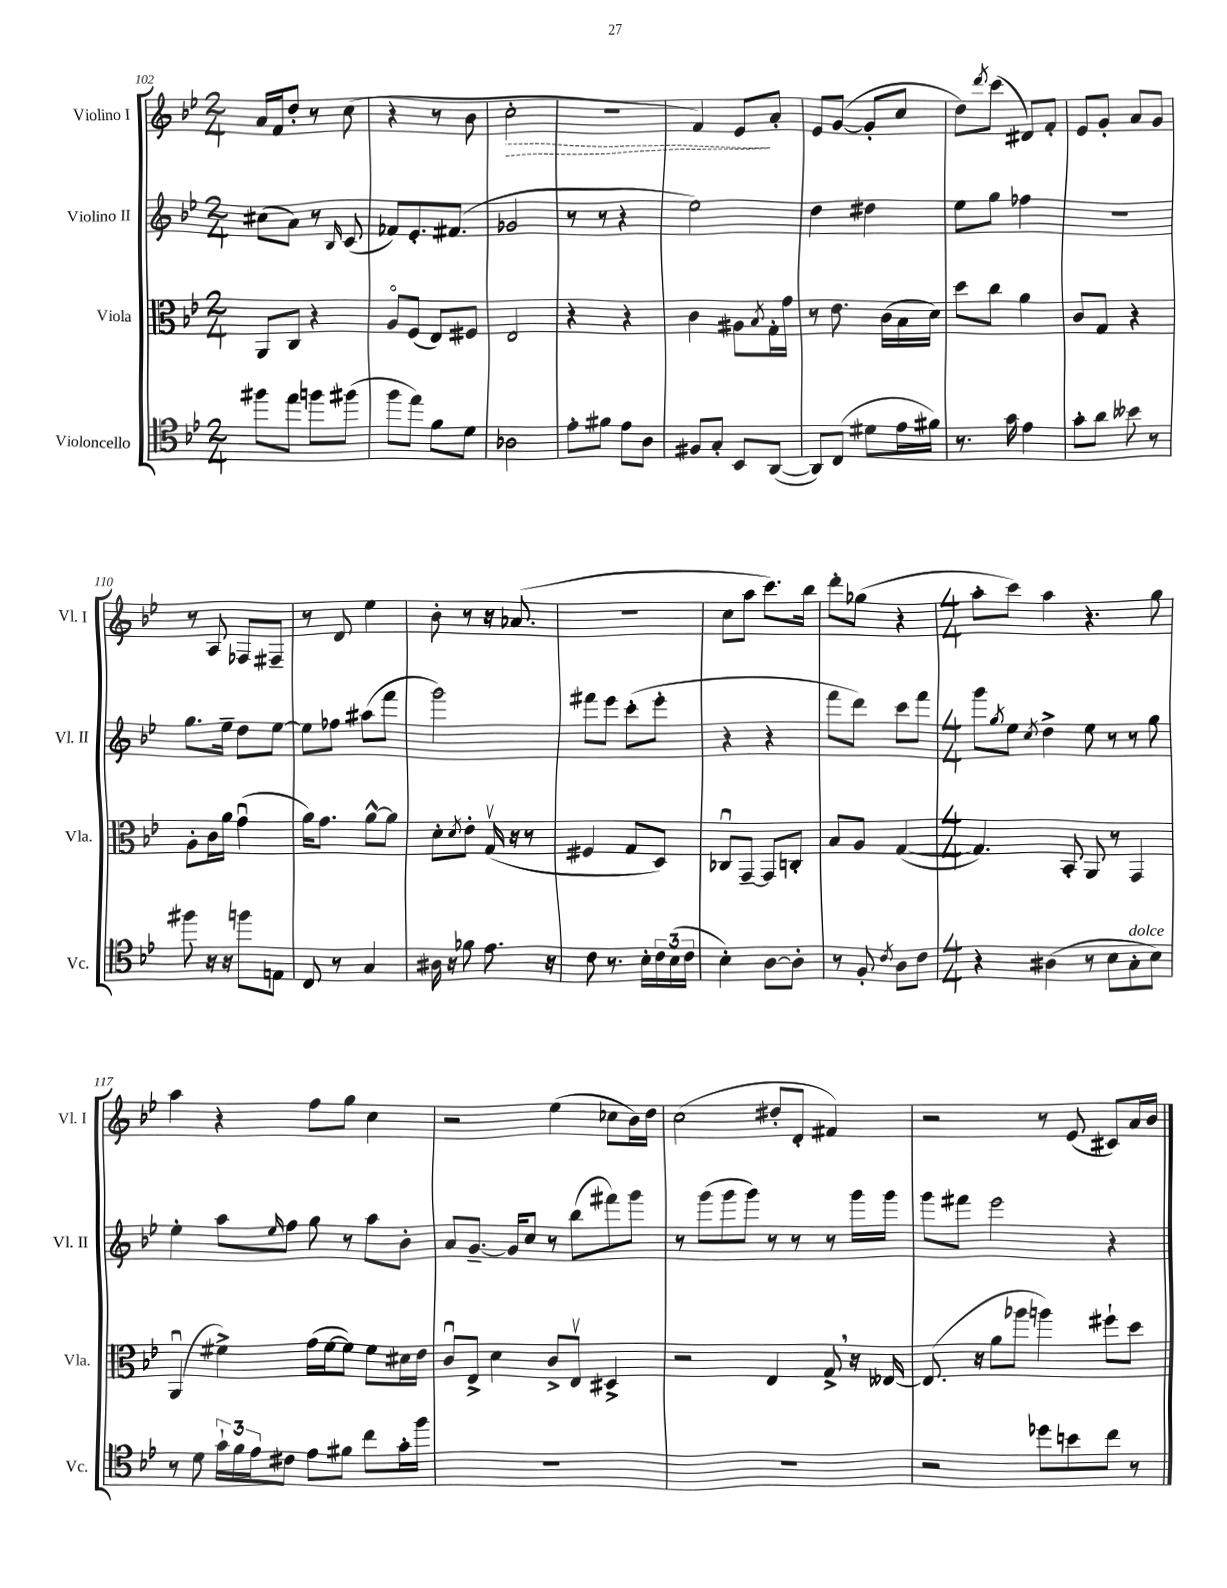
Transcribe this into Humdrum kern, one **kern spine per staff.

**kern	**kern	**kern	**kern
*staff4	*staff3	*staff2	*staff1
*clefC4	*clefC3	*clefG2	*clefG2
*k[b-e-]	*k[b-e-]	*k[b-e-]	*k[b-e-]
*M2/4	*M2/4	*M2/4	*M2/4
8ff#	8AA	(8cc#	16a
.	.	.	16f
8ee-	8C	8a)	8dd'
8ff	4r	8r	8r
.	.	16qqB-	.
(8ff#	.	(8c	(8cc
=	=	=	=
8ff	8Ao	8f-)	4r
8ee-)	(8F	8.e-'	.
8f	8E-)	.	8r
.	.	(8.f#	.
8d	8F#	.	8b-
=	=	=	=
2A-	2E-	2g-	2cc'
=	=	=	=
8e-'	4r	8r	2r
8f#	.	8r	.
8e-	4r	4r	.
8A	.	.	.
=	=	=	=
8F#	4c	2ee-)	4f)
8G'	.	.	.
8BB-	8A#	.	8e-
.	8qB-	.	.
([8AA	16G'	.	8a'
.	16g	.	.
=	=	=	=
8AA])	8r	4dd	8e-
(8C	8.e-	.	([8g
8d#	.	4dd#	8g']
.	(16c	.	.
16e-	16B-	.	8cc
16f#)	16d)	.	.
=	=	=	=
8.r	8dd	8ee-	8dd)
.	.	.	8qddd
.	8cc	8gg	(8ccc
16g	.	.	.
4e-	4a	4ff-	8d#)
.	.	.	8f'
=	=	=	=
8g'	8c	2r	8e-
8a	8G	.	8g'
8b--	4r	.	8a
8r	.	.	8g
=	=	=	=
8ff#	8A'	8.gg	8r
16r	16c	.	8A
16r	16a	16ee-~	.
8ff	(4gu	8dd	8F-
8E	.	[8ee-	8F#~
=	=	=	=
8C	16a)	8ee-]	8r
.	8.g	.	.
8r	.	8ff-	8d
4G	[8a^^	(8aa#	4ee-
.	8a]	8fff	.
=	=	=	=
16A#	8d'	2ggg)	8b-'
16r	.	.	.
.	8qd	.	.
8f-	8e-'	.	8r
8.e-	(16Gv	.	16r
.	16r	.	(8.a-
.	8r	.	.
16r	.	.	.
=	=	=	=
8c	4F#	8fff#	2r
8.r	.	8eee-	.
.	8G	(8ccc'	.
16B-'	.	.	.
24c	8D)	8eee-'	.
(24B-	.	.	.
24c	.	.	.
=	=	=	=
4B-')	8C-u	4r	8cc
.	[8GG~	.	8aa
[8A	8GG]	4r	8.ccc)
8A']	8C'	.	.
.	.	.	16bb-
=	=	=	=
8r	8B-	8fff	8ddd'
8F'	8A	8ddd)	(8gg-
8qc	.	.	.
8A	([4G	8ccc	4r
8c	.	8fff	.
=	=	=	=
*M4/4	*M4/4	*M4/4	*M4/4
4r	4.G])	8ggg	8aa'
.	.	8qgg	.
.	.	8ee-	8ccc)
.	.	8qcc	.
(4A#	.	4dd^	4aa
.	8BB-'	.	.
8r	8AA	8ee-	4.r
8B-	8r	8r	.
8G'	4GG	8r	.
8B-)	.	8gg	8gg
=	=	=	=
8r	(4AAu	4ee-'	4aa
8d	.	.	.
24g`	4f#^)	8aa	4r
24f	.	.	.
24e-	.	.	.
.	.	16qqee-	.
8c#	.	8ff	.
8e-	(16g	8gg	8ff
.	[16f#	.	.
8f#	8f#])	8r	8gg
8cc	8f#	8aa	4cc
16g'	16d#	8b-'	.
16ff	16e-	.	.
=	=	=	=
1r	8cu	8a	2r
.	8E-^	[8.g~	.
.	4d	.	.
.	.	16g]	.
.	.	8cc	.
.	8c^	8r	(4ee-
.	8E-v	(8bb-	.
.	4D#^	8fff#)	8cc-
.	.	8ggg	16b-)
.	.	.	16dd
=	=	=	=
1r	2r	8r	(2cc
.	.	(8ggg	.
.	.	8ggg	.
.	.	8ggg)	.
.	4E-	8r	8dd#'
.	.	8r	8d'
.	8G^	8r	4f#)
.	16r	16ggg	.
.	[16E--	16ggg	.
=	=	=	=
2r	(8.E--]	8ggg	2r
.	.	8fff#	.
.	16r	.	.
.	8a	2eee-	.
.	8aa-	.	.
8dd-	4aa)	.	8r
8b	.	.	(8e-
8cc	8ff#`	4r	8c#)
8r	8dd	.	16a
.	.	.	16b-
==	==	==	==
*-	*-	*-	*-
